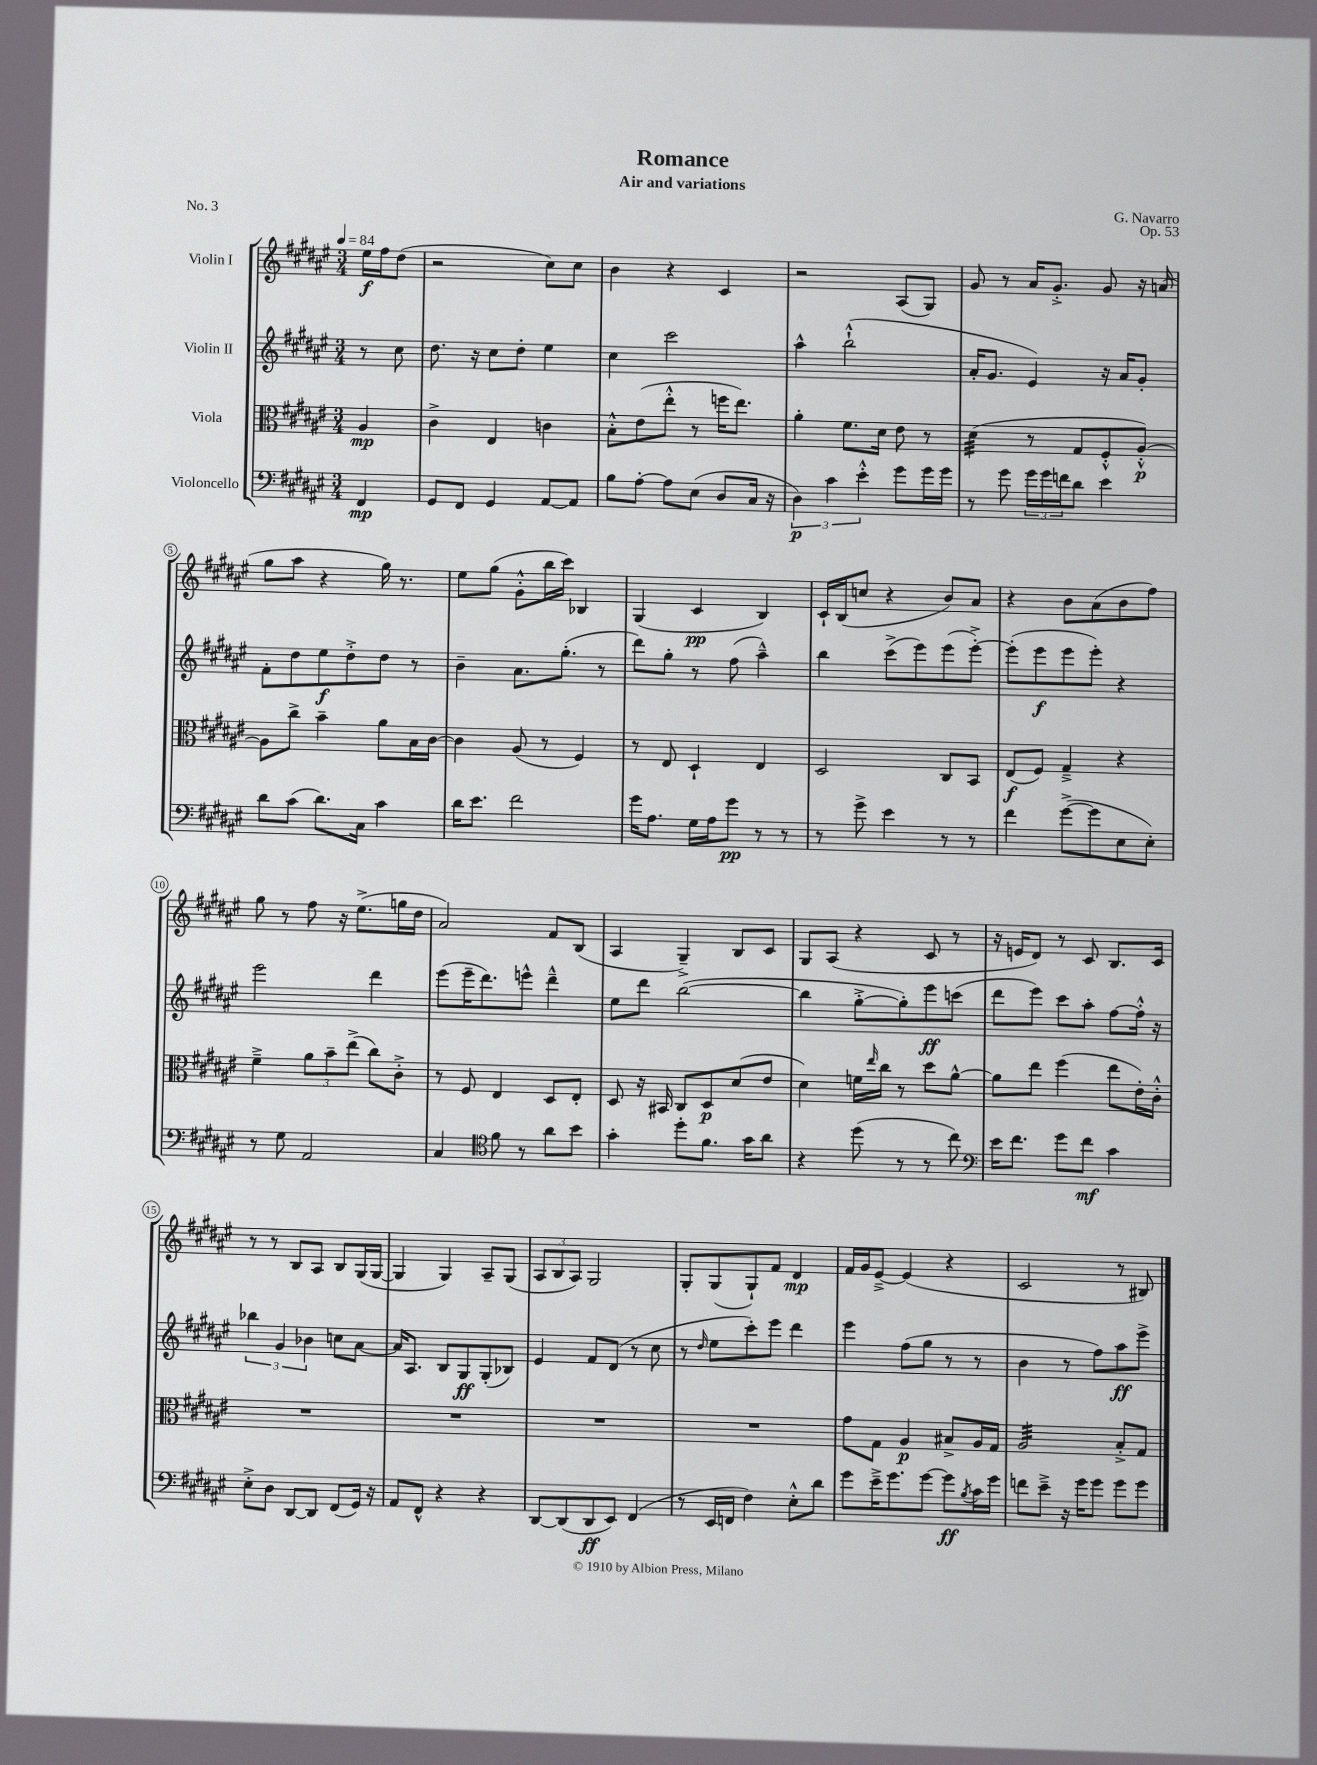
\header { title = "Romance" composer = "G. Navarro" subtitle = "Air and variations" opus = "Op. 53" piece = "No. 3" }
<<
\new StaffGroup <<
\new Staff = "s0" \with { instrumentName = "Violin I" } {
    \clef treble \key fis \major \numericTimeSignature \time 3/4 \partial 4 \tempo 4 = 84
    eis''16\f fis''16 dis''8( |
    r2 cis''8) cis''8 |
    b'4 r4 cis'4 |
    r2 ais8( gis8) |
    gis'8 r8 ais'16 gis'8.-.-> gis'8 r16 a'16( |
    gis''8 ais''8 r4 gis''16) r8. |
    eis''8 gis''8( gis'8-.-^ b''16 cis'''16) bes4 |
    gis4( cis'4\pp b4) |
    cis'16-! b16( c''8 r4 b'8) ais'8 |
    r4 b'8 ais'8( b'8 fis''8) |
    gis''8 r8 fis''8 r16 eis''8.->( g''16 dis''16 |
    ais'2) fis'8 b8( |
    ais4 gis4--->) b8 cis'8 |
    gis8 ais8( r4 cis'8 r8 |
    r16 e'16 dis'8) r8 cis'8 b8. cis'16 |
    r8 r8 b8 ais8 b8 gis16( gis16~ |
    gis4 gis4) ais8-- gis8( |
    \tuplet 3/2 { ais8 b8 ais8) } gis2 |
    gis8-. gis8( gis8-!) fis'8 dis'4\mp |
    fis'16 gis'16 eis'8~---> eis'4( r4 |
    cis'2 r8 bis8) \bar "|." |
}
\new Staff = "s1" \with { instrumentName = "Violin II" } {
    \clef treble \key fis \major \numericTimeSignature \time 3/4 \partial 4
    r8 cis''8 |
    dis''8. r16 cis''8 dis''8-. eis''4 |
    cis''4 cis'''2 |
    ais''4-^ b''2-!-^( |
    ais'16-. gis'8. eis'4) r16 ais'16 gis'8-. |
    fis'8-. dis''8 eis''8\f dis''8-.-> dis''8 r8 |
    b'4-- ais'8. gis''8.-.( r8 |
    dis'''8) gis''8-. r8 fis''8( ais''4---^) |
    b''4 cis'''8->( eis'''8) eis'''8( eis'''8~-.->) |
    eis'''8-.( eis'''8\f eis'''8 eis'''8-.) r4 |
    eis'''2 dis'''4 |
    eis'''8( eis'''16-- dis'''8.) e'''8-^ dis'''4---^ |
    eis''8 dis'''8 b''2~( |
    b''4 gis''8~-.-> gis''8-.) eis'''8\ff c'''8( |
    dis'''8 eis'''8) cis'''8 ais''8-. fis''8~ fis''16-.-^ r16 |
    \tuplet 3/2 { bes''4 gis'4 bes'4 } c''8 ais'8~ |
    ais'16 ais8. b8 gis8\ff gis8-.( bes8) |
    eis'4 fis'8 dis'8( r8 cis''8 |
    r8 \grace { dis''16 } eis''8 cis'''8-.) eis'''8 dis'''4 |
    eis'''4 fis''8( gis''8 r8 r8 |
    b'4 r8 fis''8) ais''8\ff eis'''8-> \bar "|." |
}
\new Staff = "s2" \with { instrumentName = "Viola" } {
    \clef alto \key fis \major \numericTimeSignature \time 3/4 \partial 4
    ais4\mp |
    cis'4-> eis4 c'4 |
    b8-.-^ eis'8( eis''8-.-^ r8 f''16 eis''8.) |
    ais'4-. fis'8. dis'16 eis'8 r8 |
    dis'4:32( r8 gis8 fis8-.-^ ais8~-.-^\p) |
    ais8 cis''8-> b'4-- ais'8 b16 cis'16~ |
    cis'4 ais8( r8 fis4) |
    r8 eis8 dis4-! eis4 |
    dis2 cis8 b,8 |
    eis8\f( fis8) gis4---> r4 |
    fis'4---> \tuplet 3/2 { ais'8 b'8-- eis''8->( } cis''8) cis'8-.-> |
    r8 fis8 eis4 dis8 eis8-. |
    dis8 r16 bis,16 cis8 dis8\p dis'8( eis'8 |
    dis'4) f'16 \grace { eis''16 } cis''16 r8 dis''8 ais'8~-^ |
    ais'8 eis''8 fis''4( eis''8 eis'16-.) cis'16-.-^ |
    R2. |
    R2. |
    R2. |
    R2. |
    gis'8 gis8 ais4\p bis8-> ais16 gis16 |
    ais2:32 b8-.-> gis8 \bar "|." |
}
\new Staff = "s3" \with { instrumentName = "Violoncello" } {
    \clef bass \key fis \major \numericTimeSignature \time 3/4 \partial 4
    fis,4\mp |
    gis,8 fis,8 gis,4 ais,8~ ais,8 |
    b8 ais8~-. ais8 eis8( dis8 cis16 r16 |
    \tuplet 3/2 { dis4\p) cis'4 eis'4-.-^ } gis'8 gis'16 gis'16 |
    r8 gis'8 \tuplet 3/2 { gis'16 gis'16 f'16 } dis'8 eis'4 |
    dis'8 cis'8( dis'8.) cis16 cis'4 |
    dis'16 eis'8. fis'2 |
    gis'16 ais8. gis16 ais16 gis'8\pp r8 r8 |
    r8 gis'8-> eis'4 r8 r8 |
    fis'4 gis'8~->( gis'8 eis8 eis8-.) |
    r8 gis8 ais,2 |
    cis4 \clef tenor fis'8 r8 ais'8 b'8 |
    gis'4-. dis''8-. fis'8. gis'16 ais'8 |
    r4 dis''8( r8 r8 cis''8) |
    \clef bass eis'16 fis'8. gis'8 fis'8\mf cis'4 |
    eis8-.-> dis8 dis,8~ dis,8 fis,8( gis,16) r16 |
    ais,8 fis,8-^ r4 r4 |
    dis,8~ dis,8( dis,8\ff eis,8) fis,4( |
    r8 eis,16 f,16 fis4) eis8-.-^ dis'8 |
    gis'8 eis'16---> gis'8. gis'8~ gis'8\ff \acciaccatura { b8 } cis'16 gis'16 |
    f'8 eis'8---> r16 gis'16 gis'8 gis'8 gis'8 \bar "|." |
}
>>
>>
\layout { \context { \Score \override BarNumber.stencil = #(make-stencil-circler 0.1 0.3 ly:text-interface::print) } }
